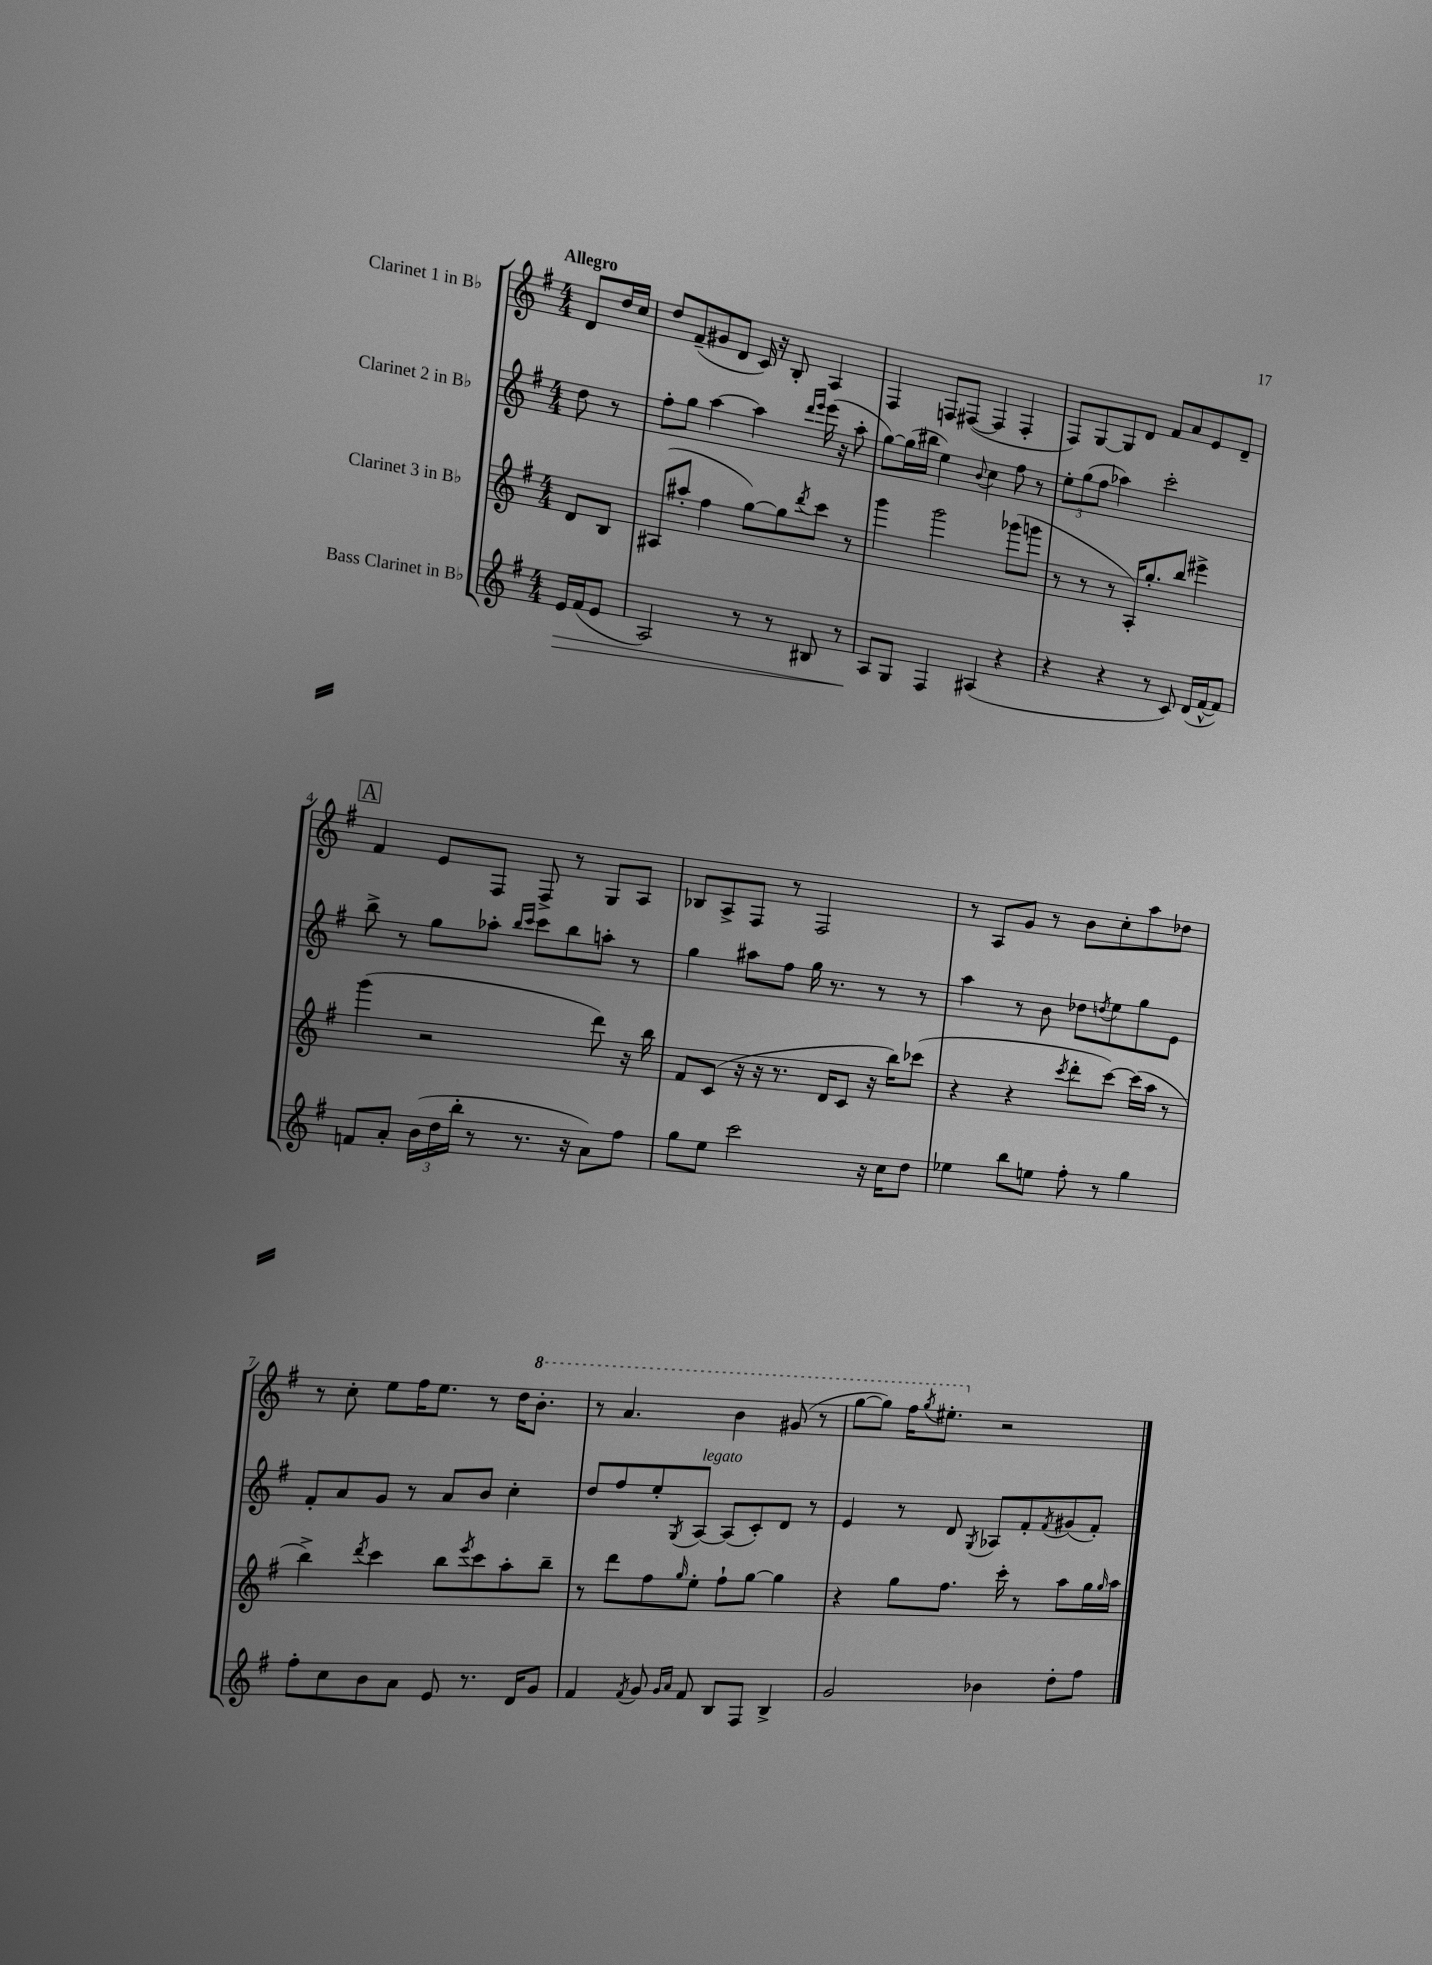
<<
\new StaffGroup <<
\new Staff = "s0" \with { instrumentName = "Clarinet 1 in Bb" } {
    \clef treble \key g \major \numericTimeSignature \time 4/4 \partial 4 \tempo "Allegro"
    d'8 d''16 c''16 |
    d''8 fis'8--( gis'8 d'8 c'16) r16 b8-. a4 |
    fis4 f8 fis8~( fis4 fis4-. |
    fis8) g8~ g8 d'8 fis'8 a'8 e'8 d'8-- |
    \mark \markup { \box "A" } fis'4 e'8 fis8 fis8-> r8 g8 a8 |
    bes8 a8-> fis8 r8 fis2 |
    r8 a8 g'8 r8 b'8 c''8-. a''8 des''8 |
    r8 c''8-. e''8 fis''16 e''8. r8 d''16 \ottava #1 b''8.-. |
    r8 a''4. b''4 gis''8( r8 |
    g'''8~ g'''8) fis'''16 \acciaccatura { g'''8 } eis'''8.-. \ottava #0 r2 \bar "|." |
}
\new Staff = "s1" \with { instrumentName = "Clarinet 2 in Bb" } {
    \clef treble \key g \major \numericTimeSignature \time 4/4 \partial 4
    d''8 r8 |
    fis''8-. g''8 a''4~ a''4 \grace { d'''16 e'''16 } e'''16( r16 a''8-. |
    g''8~) g''16( bis''16 e''4) \appoggiatura { b'8 } c''4 fis''8 r8 |
    \tuplet 3/2 { e''8-. g''8( fis''8 } aes''4) c'''2-. |
    \mark \markup { \box "A" } b''8-> r8 g''8 aes''8-. \grace { b''16 c'''16 } c'''8 b''8 a''8-. r8 |
    g''4 ais''8 fis''8 g''16 r8. r8 r8 |
    a''4 r8 b'8 des''8 \acciaccatura { d''8 } e''8 g''8 e'8 |
    fis'8-. a'8 g'8 r8 a'8 b'8 c''4-. |
    d''8 fis''8 e''8-. \acciaccatura { g8 } a8~^\markup { \italic "legato" } a8( c'8-.) d'8 r8 |
    e'4 r8 d'8 \acciaccatura { g8 } aes8 fis'8-. \acciaccatura { fis'8 } gis'8( fis'8-.) \bar "|." |
}
\new Staff = "s2" \with { instrumentName = "Clarinet 3 in Bb" } {
    \clef treble \key g \major \numericTimeSignature \time 4/4 \partial 4
    d'8 b8 |
    ais8( ais''8-. fis''4 g''8~) g''8 \acciaccatura { d'''8 } c'''8 r8 |
    g'''4 g'''2 ges'''8( g'''8 |
    r8 r8 r8 a16-.) g''8.-. b''8 eis'''4-> |
    \mark \markup { \box "A" } g'''4( r2 d'''8) r16 b''16 |
    fis'8 c'8( r16 r16 r8. d'16 c'8 r16 b''16) ces'''8( |
    r4 r4 \acciaccatura { c'''8 } d'''8-. c'''8~) c'''16( a''16 r8 |
    b''4->) \acciaccatura { d'''8 } c'''4 b''8 \acciaccatura { e'''8 } c'''8 a''8-. b''8-- |
    r8 d'''8 fis''8 \grace { g''16 } e''8-. fis''8-! g''8~ g''4 |
    r4 g''8 fis''8. c'''16-. r8 a''8 g''16 \grace { g''16 } a''16 \bar "|." |
}
\new Staff = "s3" \with { instrumentName = "Bass Clarinet in Bb" } {
    \clef treble \key g \major \numericTimeSignature \time 4/4 \partial 4
    e'16\> fis'16( e'8 |
    a2) r8 r8 bis8 r8 |
    a8\! g8 fis4 ais4( r4 |
    r4 r4 r8 c'8) d'16( fis'16~-^ fis'8) |
    \mark \markup { \box "A" } f'8 a'8-. \tuplet 3/2 { b'16( d''16 b''16-. } r8 r8. r16 a'8) fis''8 |
    g''8 e''8 c'''2 r16 c''16 d''8 |
    ees''4 b''8 e''8 fis''8-. r8 g''4 |
    fis''8-. c''8 b'8 a'8 e'8 r8. d'16 g'8 |
    fis'4 \acciaccatura { fis'8 } g'8 \grace { g'16 a'16 } fis'8 b8 fis8 b4-> |
    g'2 bes'4 d''8-. fis''8 \bar "|." |
}
>>
>>
